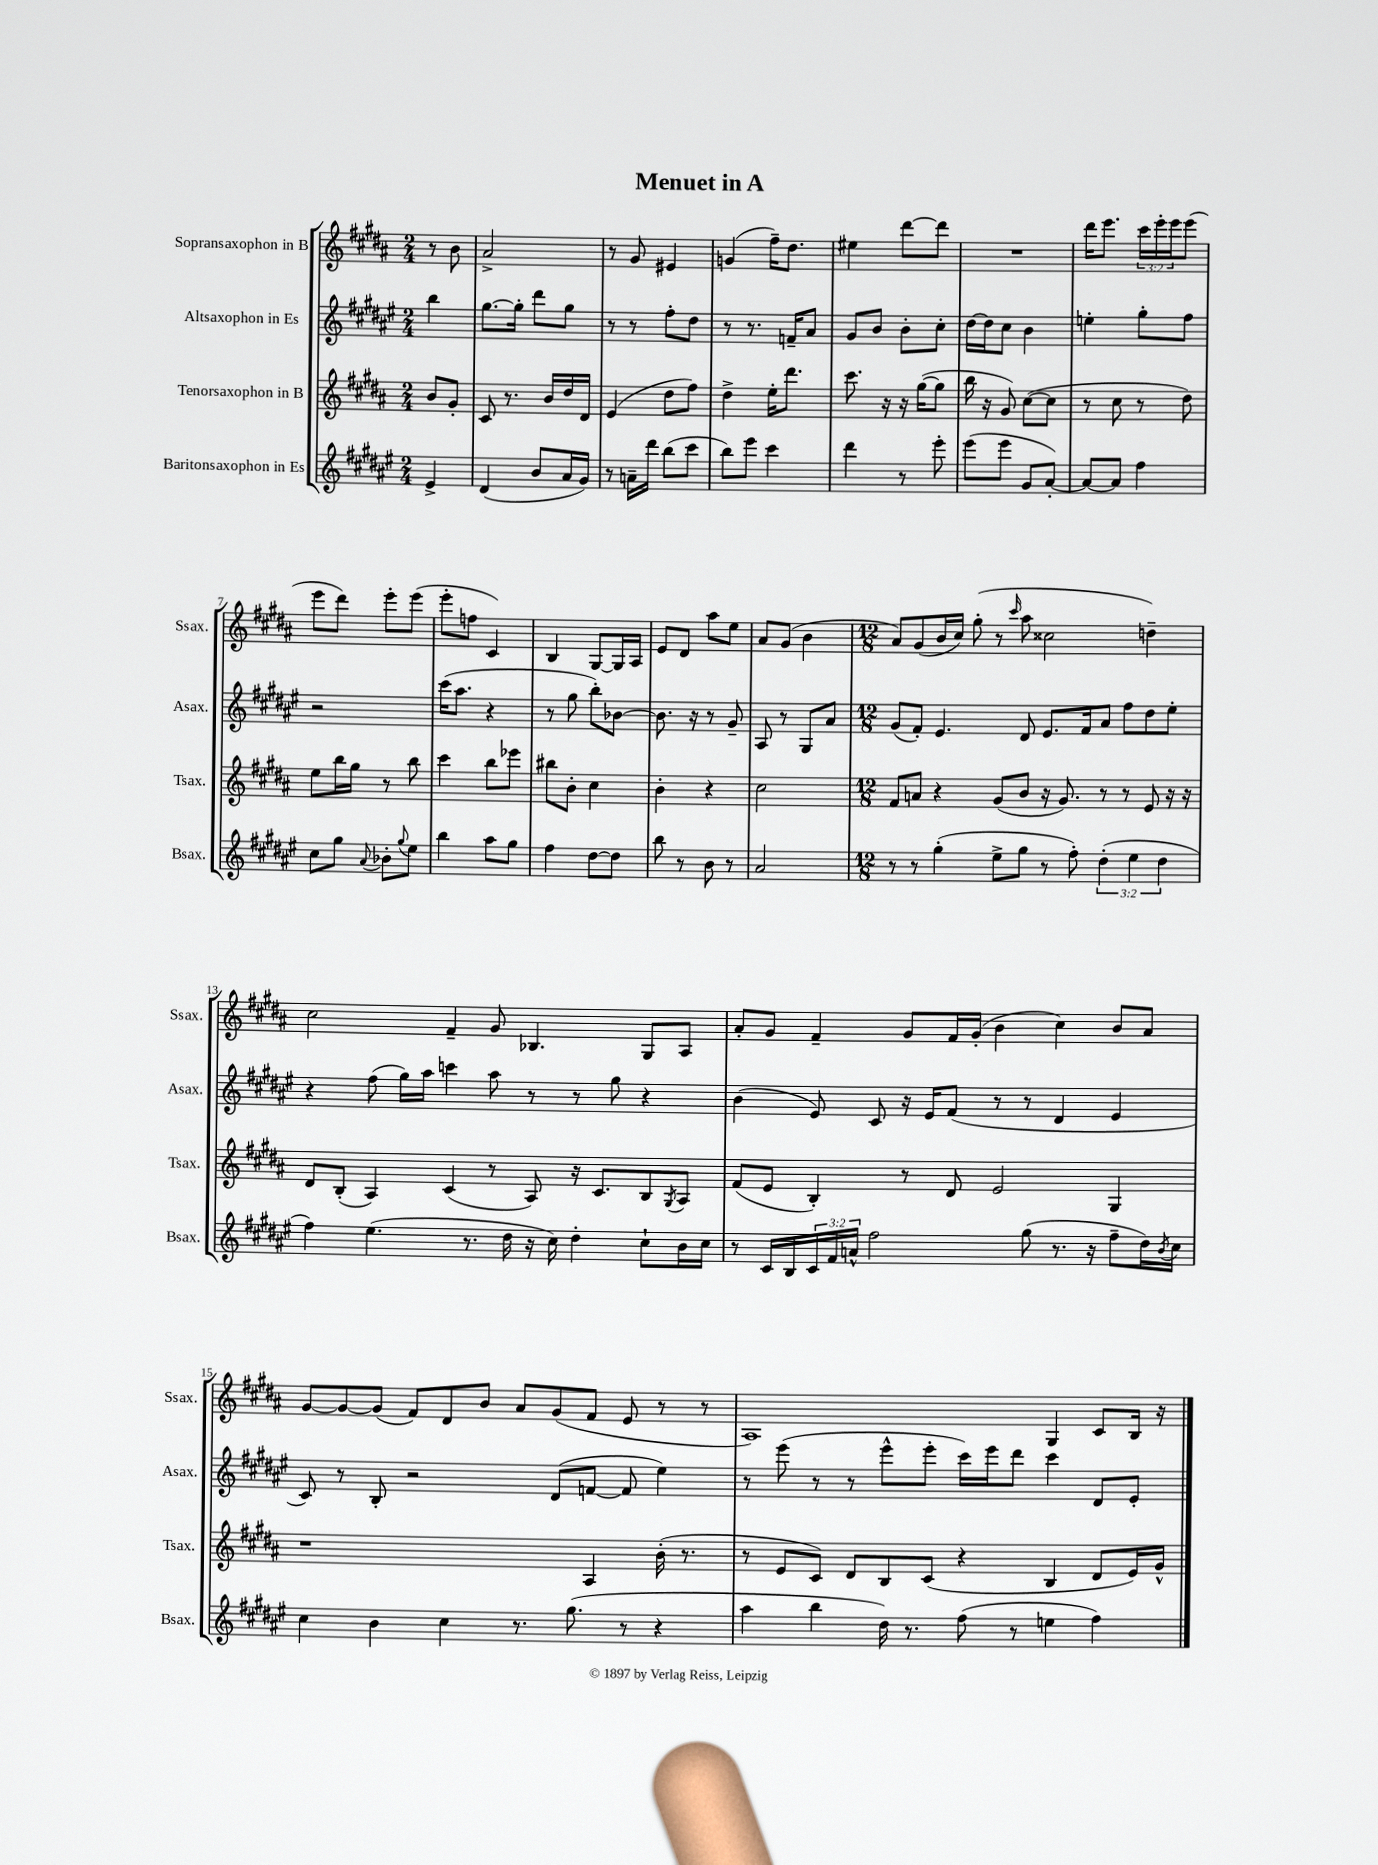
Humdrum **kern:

**kern	**kern	**kern	**kern
*staff4	*staff3	*staff2	*staff1
*clefG2	*clefG2	*clefG2	*clefG2
*k[f#c#g#d#a#e#]	*k[f#c#g#d#a#]	*k[f#c#g#d#a#e#]	*k[f#c#g#d#a#]
*M2/4	*M2/4	*M2/4	*M2/4
4e#^	8b	4bb	8r
.	8g#'	.	8b
=	=	=	=
(4d#	8c#	[8.gg#	2a#^
.	8.r	.	.
.	.	16gg#']	.
8b	.	8ddd#	.
.	16b	.	.
16a#	16dd#	8gg#	.
16g#)	16d#	.	.
=	=	=	=
8r	(4e	8r	8r
16a~	.	8r	8g#
16ddd#	.	.	.
(8bb	8dd#	8ff#'	4e#
8ccc#	8ff#)	8dd#	.
=	=	=	=
8bb)	4dd#^	8r	(4g
8eee#	.	8.r	.
4ccc#	16ee'	.	16ff#~)
.	8.ddd#	16f~	8.dd#
.	.	8a#	.
=	=	=	=
4ddd#	8.ccc#	8g#	4ee#
.	.	8b	.
.	16r	.	.
8r	16r	8b'	[8ddd#
.	([16gg#	.	.
8eee#'	8gg#]	8cc#'	8ddd#]
=	=	=	=
(8eee#	16bb	[16dd#	2r
.	16r	16dd#]	.
8eee#	8g#)	8cc#	.
8g#	([8cc#	4b	.
[8a#')	8cc#]	.	.
=	=	=	=
8a#_	8r	4ee'	16ddd#
.	.	.	8.eee
8a#]	8cc#	.	.
4ff#	8r	8gg#'	24ccc#
.	.	.	24eee'
.	.	.	24eee
.	8dd#)	8ff#	(8eee
=	=	=	=
8cc#	8ee	2r	8eee
8gg#	16bb	.	8ddd#)
.	16gg#	.	.
8qqa#	.	.	.
8b-'	8r	.	8eee'
8qqgg#	.	.	.
8ee#	8bb	.	(8eee
=	=	=	=
4bb	4ccc#	(16ccc#	8eee'
.	.	8.aa#	.
.	.	.	8ff
8aa#	8bb	4r	4c#)
8gg#	8eee-	.	.
=	=	=	=
4ff#	8bb#	8r	4B
.	8b'	8gg#	.
[8dd#	4cc#	8bb')	[8G#
8dd#]	.	[8b-	16G#]
.	.	.	16A#
=	=	=	=
8bb	4b'	8.b-]	8e
8r	.	.	8d#
.	.	16r	.
8b	4r	8r	8aa#
8r	.	8g#~	8ee
=	=	=	=
2a#	2cc#	8A#	8a#
.	.	8r	(8g#
.	.	8G#	4b
.	.	8a#	.
=	=	=	=
*M12/8	*M12/8	*M12/8	*M12/8
8r	8f#	(8g#	8a#)
8r	8a	8f#')	(8g#
(4gg#'	4r	4.e#	16b
.	.	.	16cc#)
.	.	.	(8gg#'
8ee#^	(8g#	.	8r
.	.	.	16qqccc#
8gg#	8b	8d#	8aa#
8r	16r	8.e#	2cc##
.	8.g#)	.	.
8ff#')	.	.	.
.	.	16f#	.
(6dd#'	8r	8a#	.
.	8r	8ff#	.
6ee#	.	.	.
.	8e	8dd#	4dd~)
6dd#	.	.	.
.	16r	8ee#'	.
.	16r	.	.
=	=	=	=
4ff#)	8d#	4r	2cc#
.	(8B'	.	.
(4.ee#	4A#)	(8ff#	.
.	.	16gg#)	.
.	.	16aa#	.
.	(4c#	4ccc	4f#~
8.r	.	.	.
.	8r	8aa#	8g#
16dd#	.	.	.
16r	8A#)	8r	4.B-
16cc#)	.	.	.
4dd#'	16r	8r	.
.	8.c#	.	.
.	.	8gg#	.
8cc#`	8B	4r	8G#
.	8qG#	.	.
16b	8A#	.	8A#
16cc#	.	.	.
=	=	=	=
8r	(8f#	(4b	8a#'
16c#	8e	.	8g#
16B	.	.	.
24c#	4B')	8e#)	4f#~
24f#	.	.	.
24a^^	.	.	.
2ff#	.	8c#	.
.	8r	16r	8g#
.	.	16e#	.
.	8d#	(8f#	16f#
.	.	.	(16g#'
.	2e	8r	4b
(8gg#	.	8r	.
8.r	.	4d#	4cc#)
16r	.	.	.
8ff#~	4G#	4e#	8b
16dd#)	.	.	8a#
8qb	.	.	.
16cc#	.	.	.
=	=	=	=
4cc#	1r	8c#)	[8g#
.	.	8r	8g#_
4b	.	8B'	(8g#]
.	.	2r	8f#)
4cc#	.	.	8d#
.	.	.	8b
8.r	.	.	8a#
.	.	(8d#	(8g#
(8.gg#	.	.	.
.	4A#	[8f	8f#
8r	.	8f]	8e
4r	(16b'	4ee#)	8r
.	8.r	.	.
.	.	.	8r
=	=	=	=
4aa#	8r	8r	1A#)
.	8e	(8eee#	.
4bb	8c#)	8r	.
.	8d#	8r	.
16dd#)	8B	8eee#^^	.
8.r	.	.	.
.	(8c#	8eee#'	.
(8ff#	4r	16ccc#)	.
.	.	16eee#	.
8r	.	8ddd#	.
4ee	4B	4ccc#	4G#
4ff#)	8d#	8d#	8c#
.	16e)	8e#'	16B
.	16g#^^	.	16r
==	==	==	==
*-	*-	*-	*-
